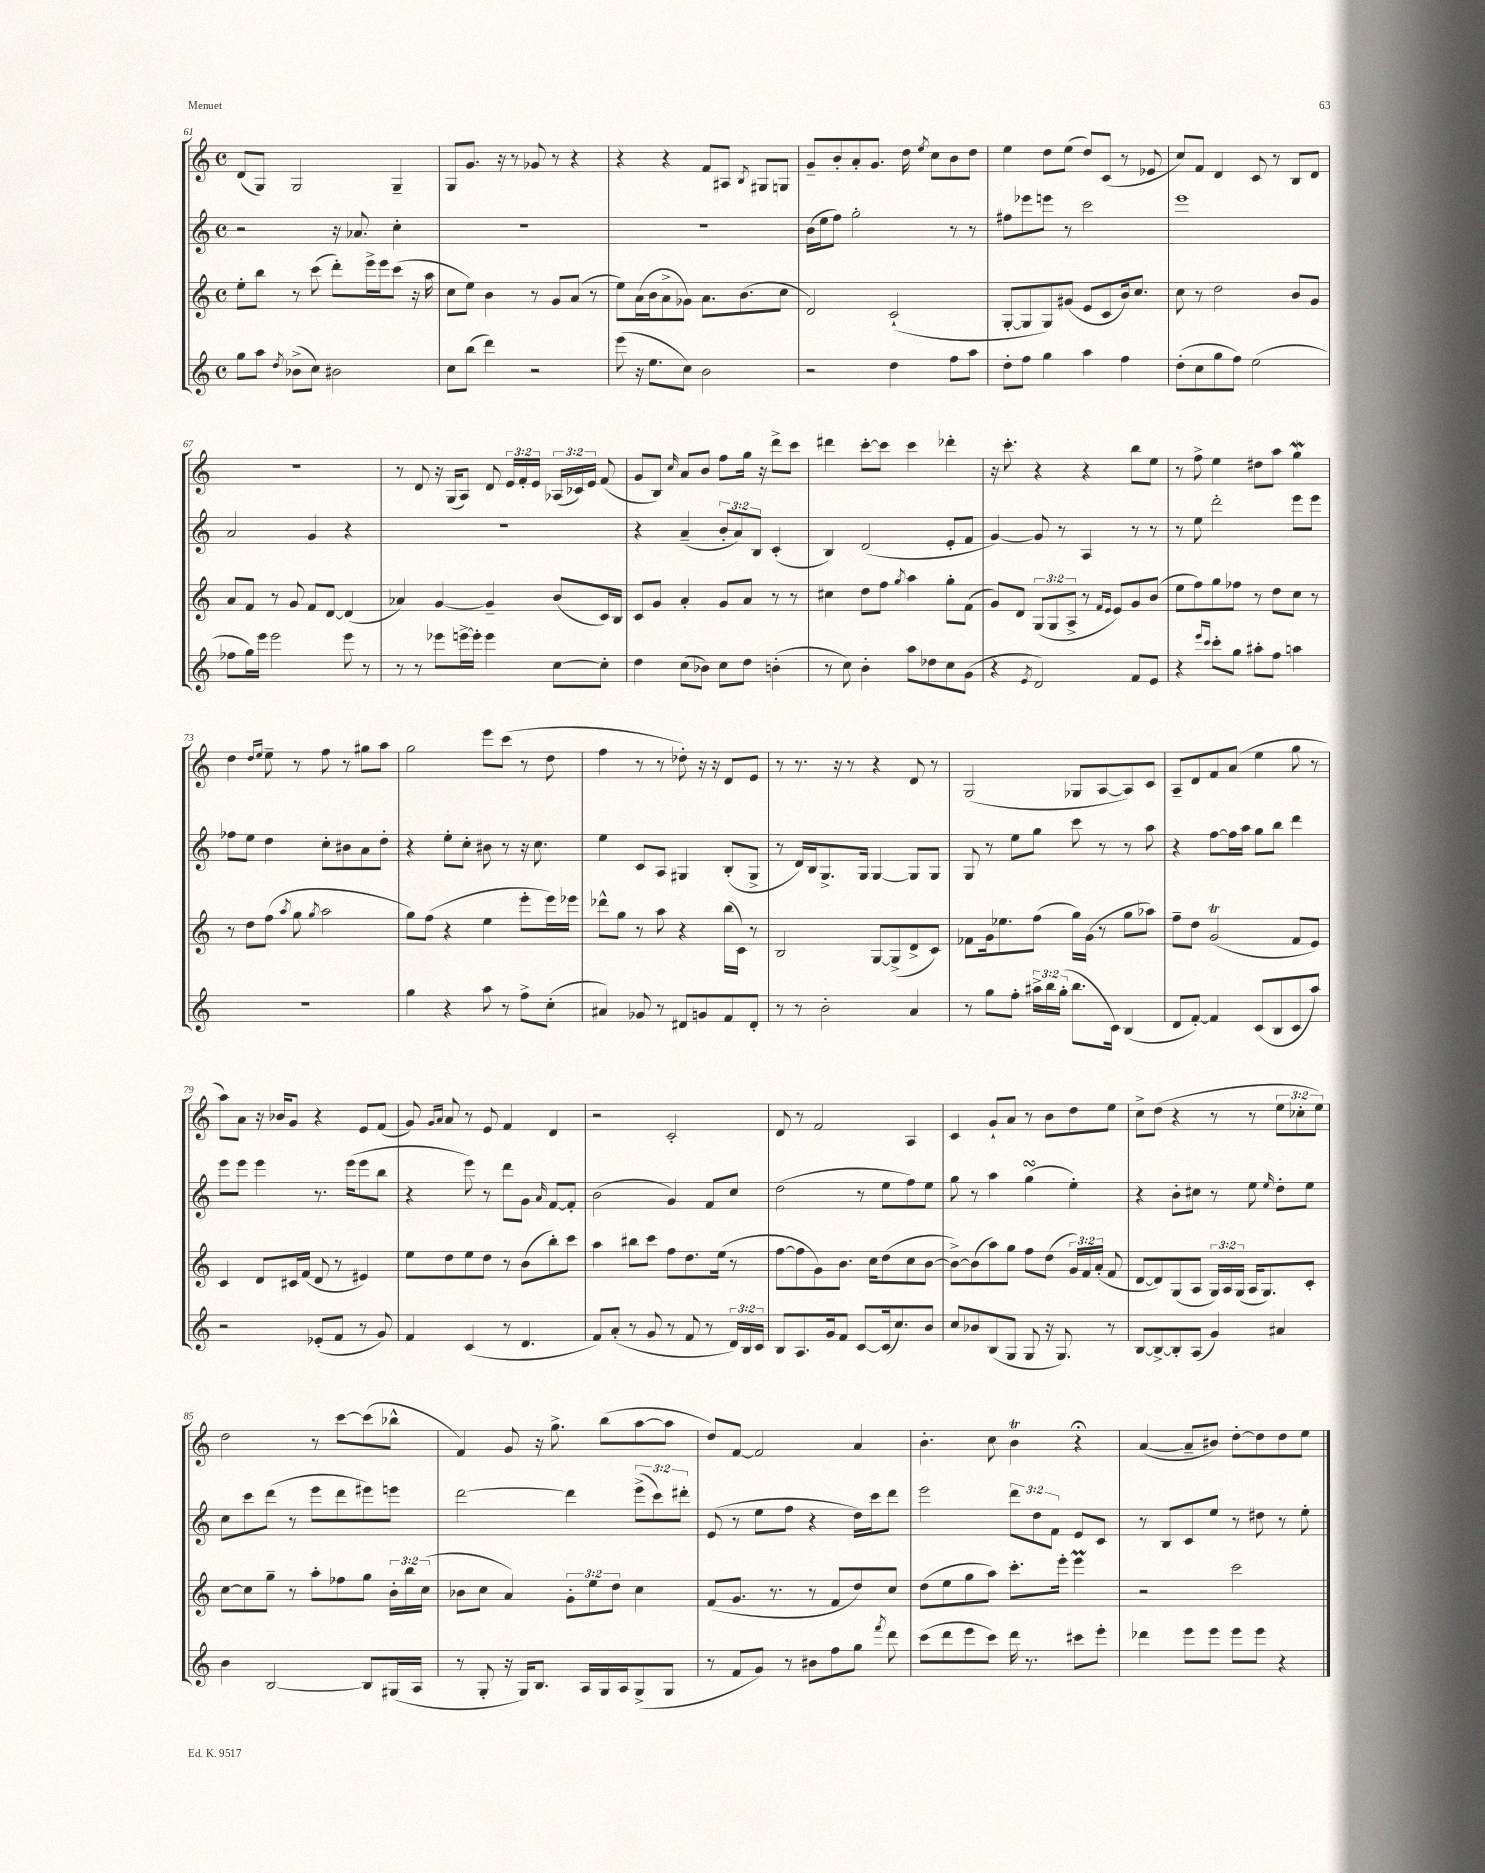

**kern	**kern	**kern	**kern
*staff4	*staff3	*staff2	*staff1
*clefG2	*clefG2	*clefG2	*clefG2
*k[]	*k[]	*k[]	*k[]
*M4/4	*M4/4	*M4/4	*M4/4
*met(c)	*met(c)	*met(c)	*met(c)
8gg	8ee'	2r	(8d
8aa	8bb	.	8G)
8qdd	.	.	.
(8b-^	8r	.	2G
8cc)	(8ccc	.	.
2b#	8ddd')	16r	.
.	.	8.a-	.
.	16eee^	.	.
.	16eee	.	.
.	(8ccc	4cc'	4G~
.	16r	.	.
.	16aa	.	.
=	=	=	=
8cc	8cc	1r	8G
(8bb	8ee)	.	8.g
4ddd)	4b	.	.
.	.	.	16r
.	.	.	8r
2r	8r	.	8g-
.	8g	.	8r
.	(8a	.	4r
.	8r	.	.
=	=	=	=
(8eee	8ee)	1r	4r
16r	(16a	.	.
8.ee	16b	.	.
.	8a^	.	4r
8cc)	8g-)	.	.
2b	8.a	.	8f
.	.	.	8A#
.	(8.b	.	.
.	.	.	8qB
.	.	.	8G#
.	8cc	.	8G
=	=	=	=
2r	2d)	(16b	8g~
.	.	16ee	.
.	.	8ff)	8b'
.	.	2gg'	8a'
.	.	.	8.g
4dd	(2c`	.	.
.	.	.	16dd
.	.	.	8qee
.	.	.	8cc
8ff	.	8r	8b
8aa	.	8r	8dd
=	=	=	=
8dd'	[8G'	8ff#	4ee
8ff	8G]	8eee-	.
4gg	8G)	8eee	8dd
.	(8g#	8r	(8ee
4aa	8e	2ccc	8dd)
.	8c	.	(8c
4ff	16b)	.	8r
.	8.cc	.	.
.	.	.	8e-
=	=	=	=
(8dd'	8cc	1eee	8cc)
8cc	8r	.	8f
8gg	2dd	.	4d
8ff)	.	.	.
(2ee	.	.	8c
.	.	.	8r
.	8b	.	8B
.	8g	.	8d
=	=	=	=
8ff-	8a	2a	1r
16gg)	8f	.	.
16eee	.	.	.
2eee	8r	.	.
.	8g	.	.
.	8f	4g	.
.	[8d	.	.
8eee	(4d]	4r	.
8r	.	.	.
=	=	=	=
8r	4a-)	1r	8r
8r	.	.	8d
8eee-	[4g	.	16r
.	.	.	(16G
[16eee^	.	.	8A)
16eee']	.	.	.
4eee	4g~]	.	8d
.	.	.	24e
.	.	.	24f'
.	.	.	24e
[8cc	(8b	.	(24A-
.	.	.	24c-)
.	.	.	24e
8cc']	16c)	.	(8f
.	16B	.	.
=	=	=	=
4dd	8c	4r	8g
.	8g	.	8B)
.	.	.	16qqcc
(8cc	4a'	(4a~	8a
8b-)	.	.	8b
8cc	8g	12b'	8ff
.	.	12a)	.
8dd	8a	.	16gg
.	.	12B	.
.	.	.	16r
(4b'	8r	(4c'	8ddd^
.	8r	.	8ccc
=	=	=	=
8r	4cc#	4B)	4ddd#
8cc)	.	.	.
4b'	8dd	(2d	[8ccc'
.	8ff	.	8ccc]
.	8qgg	.	.
8aa	4aa	.	4ccc
8dd-	.	.	.
8cc	8gg'	8e'	4ddd-'
(8g	(8f	8f	.
=	=	=	=
4r	8g)	[4g)	16r
.	.	.	8.ccc'
.	8d	.	.
8qe	.	.	.
2d)	(12G	8g]	4r
.	12G	.	.
.	.	8r	.
.	12A^	.	.
.	8r	4A	4r
.	16qqf	.	.
.	16qqe	.	.
.	8e)	.	.
8f	8g	8r	8bb
8e	(8b	8r	8ee
=	=	=	=
4r	8ee	8r	8r
.	8ff)	8ee	8ff^
16qqeee	.	.	.
16qqccc	.	.	.
8ccc'	8gg	2ddd'	4ee
8gg	8ff-	.	.
8aa#'	8r	.	8dd#
8ff	8dd	.	8aa
4aa	8cc	8eee	4gg
.	8r	8eee	.
=	=	=	=
1r	8r	8ff-	4dd
.	8dd	8ee	.
.	.	.	16qqdd
.	.	.	16qqee
.	(8ff	4dd	8ee~
.	8qaa	.	.
.	8gg	.	8r
.	8qgg	.	.
.	2aa	8cc'	8ff
.	.	8b#	8r
.	.	8a	8gg#
.	.	8dd'	8aa
=	=	=	=
4gg	8gg)	4r	2gg
.	(8ff	.	.
4r	4r	8ee'	.
.	.	8cc'	.
8aa	4ee	8b#	8eee
8r	.	8r	(8ccc
8ff^	8eee'	16r	8r
.	.	8.cc	.
(8cc'	16eee)	.	8dd
.	16eee-	.	.
=	=	=	=
4a#)	8ddd-^^	4ee	4ff
.	8gg	.	.
8g-	8r	8c	8r
8r	8aa	8A	8r
8d#	4r	4G#	8dd-')
8g	.	.	16r
.	.	.	16r
8f	(16bb	(8B'	8d
.	16c)	.	.
8d#'	8r	8G#^	8e
=	=	=	=
8r	2B	8r	8r
8r	.	16d)	8.r
.	.	16B	.
2b'	.	8.G^	.
.	.	.	16r
.	.	.	8r
.	.	16G	.
.	[8G	[4G	4r
.	(8G^]	.	.
4a	8d^	8G]	8d
.	8c)	8G	8r
=	=	=	=
8r	8f-	8G	(2G
8gg	16g	8r	.
.	8.ee-	.	.
8ff'	.	8ee	.
24aa#^	(8ff	8gg	.
24bb	.	.	.
(24gg'	.	.	.
8.bb	16gg)	8ccc	8G-
.	(16g	.	.
.	8r	8r	[8A
16c)	.	.	.
(4B	8gg	8r	8A])
.	8aa-)	8aa	8c
=	=	=	=
8d	8ff~	4r	8A~
[8f')	8dd	.	8d
4f]	(2g	[8ff	8f
.	.	16ff]	(8a
.	.	16aa	.
(8c	.	8gg	4ee
8B	.	8bb	.
8c	8f	4ddd	8gg
8aa)	8e)	.	8r
=	=	=	=
2r	4c	8eee	8aa)
.	.	8eee	8a
.	8d	4eee	16r
.	.	.	16b-
.	16c#	.	8g
.	(16f	.	.
(8e-'	8d	8.r	4r
8f	8r	.	.
.	.	(16eee	.
8r	4e#)	8eee	8e
8g)	.	8bb	(8f
=	=	=	=
4f	8ee	4r	8g)
.	.	.	16qqg
.	.	.	16qqa
.	8dd	.	8a
(4c	8ee	8eee)	8r
.	8dd	8r	8e
8r	8r	8ddd	4f
4.d	(8b	8g	.
.	.	16qqa	.
.	8bb')	[8f	4d
.	8ccc	8f']	.
=	=	=	=
8f)	4aa	(2b	2r
(8a'	.	.	.
8r	8bb#	.	.
8g	8ccc	.	.
8r	8ff	4g)	2c'
8f	8.dd	.	.
8r	.	8f	.
.	(16ee	.	.
24d)	8r	8cc	.
24B	.	.	.
24c	.	.	.
=	=	=	=
8B	[8ff	(2dd	8d
8.A	8ff]	.	8r
.	8g)	.	2f
16g	.	.	.
8f	8.b	.	.
[8c	.	8r	.
.	16cc	.	.
(16c]	(8dd	8ee	.
8.cc)	.	.	.
.	8cc	8ff)	4A
8b	[8b	8ee	.
=	=	=	=
8cc	8b^_)	8gg	4c
8b-	(8b]	8r	.
(8B	8aa)	4aa	8g`
8G	8gg	.	8a
8G	8ff	(4gg	8r
16r	(8dd	.	8b
8.G)	.	.	.
.	24g)	4ee')	8dd
.	24f	.	.
.	(24a'	.	.
8r	8f	.	8ee
=	=	=	=
[8B	[8d	4r	8cc^
8B^_	8d])	.	(8dd
8B']	(8G	8b'	4r
(8A	8A	8cc#	.
4g)	24G)	8r	8r
.	24A	.	.
.	(24G	.	.
.	16A	8ee	8r
.	8.G)	.	.
.	.	16qqee	.
4a#	.	8dd'	12ee
.	.	.	12cc-'
.	8c'	8ee	.
.	.	.	12ee)
=	=	=	=
4b	[8cc	8cc	2dd
.	8cc]	8ccc	.
[2B	8gg~	(8ddd	.
.	8r	8r	.
.	8aa'	8eee	8r
.	8ff-	8ddd	[8ccc
8B]	8gg	8eee#)	(8ccc]
(16G#	24b'	8eee	8bb-^^
.	24bb	.	.
16A	.	.	.
.	(24cc	.	.
=	=	=	=
8r	8b-	[2ddd	4f)
8G'	8cc	.	.
16r	4a)	.	8g
16G)	.	.	.
8.B	.	.	16r
.	.	.	8.gg^
.	12g'	4ddd]	.
16A	.	.	.
.	12ee	.	.
16G	.	.	(8bb
.	12dd	.	.
16A	.	.	.
(8G^	4cc	(12eee^	[8aa
.	.	12ccc)	.
8G	.	.	8aa]
.	.	12ddd#'	.
=	=	=	=
8r	(8f	(8e	8dd)
8f	8.g	8r	[8f
8g)	.	8ee	2f]
.	8.r	.	.
8r	.	8ff	.
8b#	8r	4r	.
8ff	8f	.	.
8gg	8dd)	16dd)	4a
.	.	16ccc	.
8qfff	.	.	.
8ddd	8cc	8ddd	.
=	=	=	=
(8ccc	(8dd	2eee	4.b'
8ddd	8ee	.	.
8eee	8gg	.	.
8ccc)	8aa)	.	8cc
16ddd	8.ccc'	12ddd	4b
8.r	.	.	.
.	.	12dd	.
.	.	12f	.
.	16eee'	.	.
8ccc#	4eee	8e	4r;
8eee'	.	8c	.
=	=	=	=
4ddd-	2r	8r	([4a
.	.	8B	.
8eee	.	8c	8a~]
8eee	.	8ee	8b#)
8eee	2ccc	8r	[8dd'
8eee	.	8dd#	8dd]
4r	.	8r	8dd
.	.	8ee'	8ee
==	==	==	==
*-	*-	*-	*-
